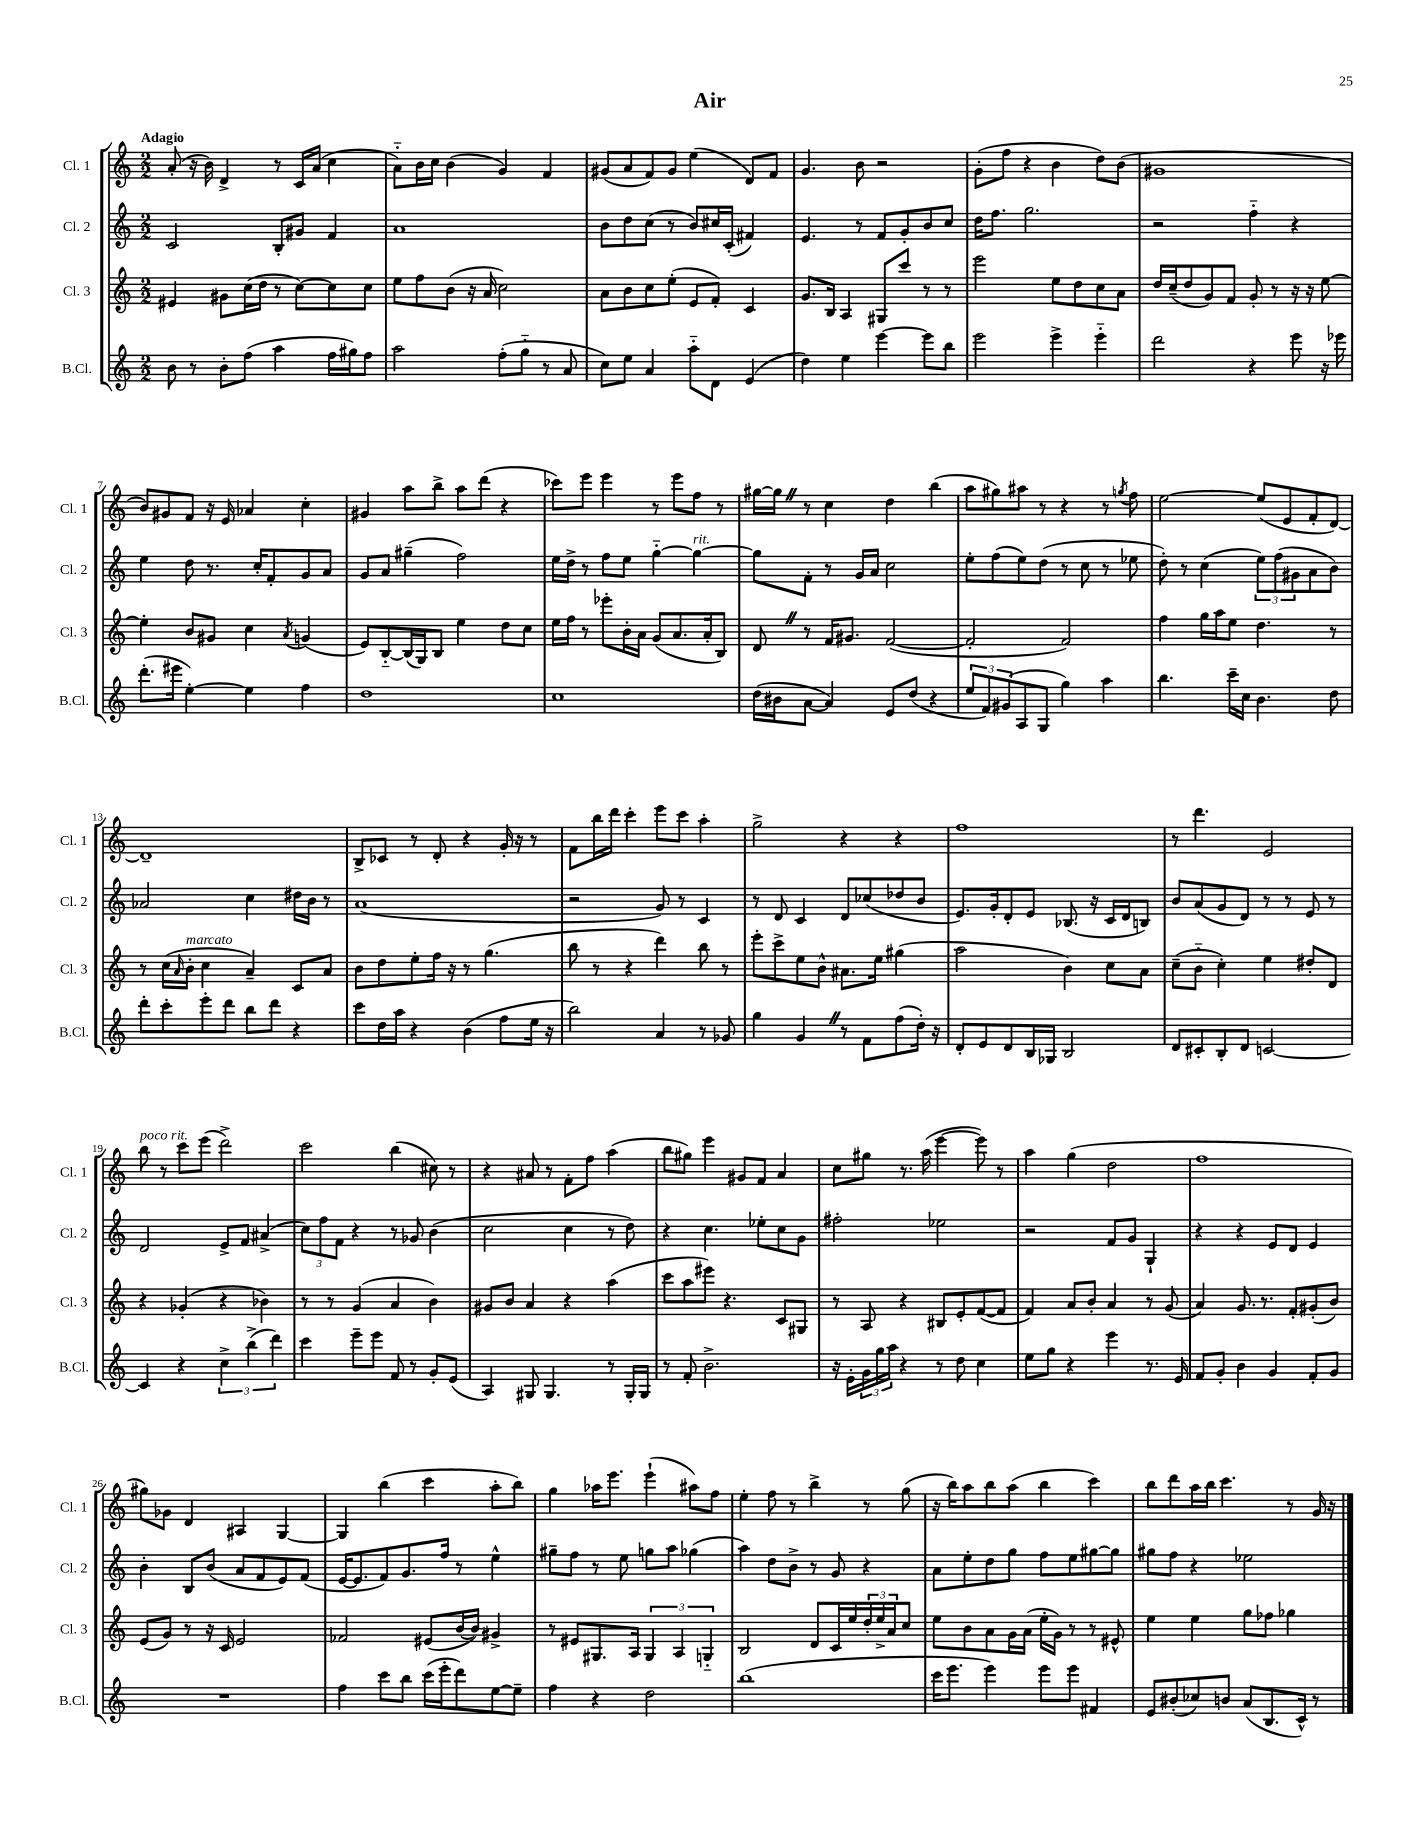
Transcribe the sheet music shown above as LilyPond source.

\header { title = "Air" }
<<
\new StaffGroup <<
\new Staff = "s0" \with { instrumentName = "Cl. 1" shortInstrumentName = "Cl. 1" } {
    \clef treble \key c \major \numericTimeSignature \time 2/2 \tempo "Adagio"
    a'8-.( r16 b'16) d'4-> r8 c'16 a'16( c''4 |
    a'8-_) b'16 c''16 b'4( g'4) f'4 |
    gis'8( a'8 f'8) gis'8 e''4( d'8) f'8 |
    g'4. b'8 r2 |
    g'8-.( f''8 r4 b'4 d''8) b'8( |
    gis'1 |
    b'8) gis'8 f'8 r16 e'16 aes'4 c''4-. |
    gis'4 a''8 b''8-> a''8 d'''8( r4 |
    ces'''8) e'''8 e'''4 r8 e'''8 f''8 r8 |
    gis''16~ gis''16 \once \override BreathingSign.text = \markup { \musicglyph "scripts.caesura.straight" } \breathe r8 c''4 d''4 b''4( |
    a''8 gis''8) ais''8 r8 r4 r8 \acciaccatura { g''8 } f''8 |
    e''2~ e''8( e'8 f'8-. d'8~) |
    d'1-- |
    b8-> ces'8 r8 d'8-. r4 g'16-. r16 r8 |
    f'8 b''16 d'''16 c'''4-. e'''8 c'''8 a''4-. |
    g''2-> r4 r4 |
    f''1 |
    r8 d'''4. e'2 |
    b''8^\markup { \italic "poco rit." } r8 c'''8 e'''8( d'''2->) |
    c'''2 b''4( cis''8) r8 |
    r4 ais'8 r8 f'8-. f''8 a''4( |
    b''8 gis''8) e'''4 gis'8 f'8 a'4 |
    c''8 gis''8 r8. a''16( e'''4~ e'''8) r8 |
    a''4 g''4( d''2 |
    f''1 |
    gis''8) ges'8 d'4 ais4 g4~ |
    g4 b''4( c'''4 a''8-. b''8) |
    g''4 aes''16 e'''8. e'''4-!( ais''8) f''8 |
    e''4-. f''8 r8 b''4-> r8 g''8( |
    r16 b''16) a''8 b''8 a''8( b''4 c'''4) |
    b''8 d'''8 a''16 b''16 c'''4. r8 g'16 r16 \bar "|." |
}
\new Staff = "s1" \with { instrumentName = "Cl. 2" shortInstrumentName = "Cl. 2" } {
    \clef treble \key c \major \numericTimeSignature \time 2/2
    c'2 b8-. gis'8 f'4 |
    a'1 |
    b'8 d''8 c''8( r8 b'8) cis''16 c'16-.( fis'4) |
    e'4. r8 f'8 g'8-. b'8 c''8 |
    d''16 f''8. g''2. |
    r2 f''4-_ r4 |
    e''4 d''8 r8. c''16-. f'8-. g'8 a'8 |
    g'8 a'8 gis''4--( f''2) |
    e''16 d''16-> r8 f''8 e''8 g''4~-_ g''4~^\markup { \italic "rit." } |
    g''8 f'8-. r8 g'16 a'16 c''2 |
    e''8-. f''8( e''8) d''8( r8 c''8 r8 ees''8 |
    d''8-.) r8 c''4( \tuplet 3/2 { e''8) f''8( gis'8 } a'8 b'8) |
    aes'2 c''4 dis''16 b'16 r8 |
    a'1( |
    r2 g'8) r8 c'4 |
    r8 d'8 c'4 d'8 ces''8( des''8 b'8 |
    e'8.) g'16-. d'8-. e'8 bes8.( r16 c'16 d'16 b8) |
    b'8 a'8( g'8 d'8) r8 r8 e'8 r8 |
    d'2 e'8-> f'8 ais'4->( |
    \tuplet 3/2 { c''8) f''8 f'8 } r4 r8 ges'8 b'4( |
    c''2 c''4 r8 d''8) |
    r4 c''4. ees''8-. c''8 g'8 |
    fis''2-. ees''2 |
    r2 f'8 g'8 g4-! |
    r4 r4 e'8 d'8 e'4 |
    b'4-. b8 b'8( a'8 f'8 e'8) f'8( |
    e'16~ e'8. f'8) g'8. f''16 r8 e''4-^ |
    gis''8-- f''8 r8 e''8 g''8 a''8 ges''4( |
    a''4) d''8 b'8-> r8 g'8 r4 |
    a'8 e''8-. d''8 g''8 f''8 e''8 gis''8~ gis''8 |
    gis''8 f''8 r4 ees''2 \bar "|." |
}
\new Staff = "s2" \with { instrumentName = "Cl. 3" shortInstrumentName = "Cl. 3" } {
    \clef treble \key c \major \numericTimeSignature \time 2/2
    eis'4 gis'8 c''16( d''16 r8 c''8~) c''8 c''8 |
    e''8 f''8 b'8( r16 a'16 c''2) |
    a'8 b'8 c''8 e''8-.( e'8 f'8-.) c'4 |
    g'8. b16 a4 gis8 c'''8 r8 r8 |
    e'''2 e''8 d''8 c''8 a'8 |
    d''16 c''16--( d''8 g'8) f'8 g'8-. r8 r16 r16 e''8~ |
    e''4-. b'8 gis'8 c''4 \acciaccatura { a'8 } g'4( |
    e'8) b8~-_ b16( g16) b8 e''4 d''8 c''8 |
    e''16 f''16 r8 ees'''8-. b'16-. a'16 g'8( a'8. a'16-. b8) |
    d'8 \once \override BreathingSign.text = \markup { \musicglyph "scripts.caesura.straight" } \breathe r8 f'16 gis'8. f'2~( |
    f'2-. f'2) |
    f''4 g''16 a''16 e''8 d''4. r8 |
    r8 c''16( \grace { a'16 } b'16-.^\markup { \italic "marcato" } c''4 a'4--) c'8 a'8 |
    b'8 d''8 e''8-. f''16 r16 r8 g''4.( |
    b''8 r8 r4 d'''4) b''8 r8 |
    e'''8-. c'''8-> e''8 b'8-^ ais'8. e''16 gis''4( |
    a''2 b'4) c''8 a'8 |
    c''8--( b'8-_ c''4-.) e''4 dis''8-. d'8 |
    r4 ges'4-.( r4 bes'4) |
    r8 r8 g'4( a'4 b'4) |
    gis'8 b'8 a'4 r4 a''4( |
    c'''8 a''8 eis'''8) r4. c'8 gis8 |
    r8 a8 r4 bis8 e'8-. f'8~( f'8 |
    f'4) a'8 b'8-. a'4 r8 g'8( |
    a'4) g'8. r8. f'8-. gis'8-.( b'8) |
    e'8( g'8) r8 r16 c'16 e'2 |
    fes'2 eis'8( b'16~ b'16) gis'4-> |
    r8 eis'8 gis8. a16 \tuplet 3/2 { gis4 a4 g4-_ } |
    b2 d'8 c'16 e''16 \tuplet 3/2 { d''16-. e''16-> a'16 } c''8 |
    e''8 b'8 a'8 g'16 a'16( e''16-. g'16) r8 r8 eis'8-^ |
    e''4 e''4 g''8 fes''8 ges''4 \bar "|." |
}
\new Staff = "s3" \with { instrumentName = "B.Cl." shortInstrumentName = "B.Cl." } {
    \clef treble \key c \major \numericTimeSignature \time 2/2
    b'8 r8 b'8-. f''8( a''4 f''16 gis''16) f''8 |
    a''2 f''8-.( g''8-_ r8 a'8 |
    c''8) e''8 a'4 a''8-_ d'8 e'4( |
    d''4) e''4 e'''4~ e'''8 b''8 |
    e'''2 e'''4-> e'''4-_ |
    d'''2 r4 e'''8 r16 ees'''16 |
    d'''8.-.( eis'''16 e''4~-.) e''4 f''4 |
    d''1 |
    c''1 |
    d''16( bis'16 a'8~ a'4) e'8 d''8( r4 |
    \tuplet 3/2 { e''8 f'8) gis'8( } a8 g8 g''4) a''4 |
    b''4. c'''16-- c''16 b'4. d''8 |
    d'''8-. c'''8-. e'''8-. d'''8 b''8 d'''8 r4 |
    c'''8 d''16 a''16 r4 b'4( f''8 e''16 r16 |
    b''2) a'4 r8 ges'8 |
    g''4 g'4 \once \override BreathingSign.text = \markup { \musicglyph "scripts.caesura.straight" } \breathe r8 f'8 f''8( d''16-.) r16 |
    d'8-. e'8 d'8 b16 ges16 b2 |
    d'8 cis'8-. b8-. d'8 c'2~ |
    c'4 r4 \tuplet 3/2 { c''4-> b''4->( d'''4) } |
    c'''4 e'''8-- e'''8 f'8 r8 g'8-. e'8( |
    a4) gis8 gis4. r8 gis16-. gis16 |
    r8 f'8-. b'2.-> |
    r16 e'16-. \tuplet 3/2 { g'16 g''16 a''16 } r4 r8 d''8 c''4 |
    e''8 g''8 r4 e'''4 r8. e'16 |
    f'8 g'8-. b'4 g'4 f'8-. g'8 |
    R1 |
    f''4 c'''8 b''8 c'''16( e'''16-. d'''8) e''8~ e''8-- |
    f''4 r4 d''2 |
    b''1( |
    c'''16 e'''8. e'''4) e'''8 e'''8 fis'4 |
    e'8 bis'8-.( ces''8) b'8 a'8( b8. c'16-^) r8 \bar "|." |
}
>>
>>
